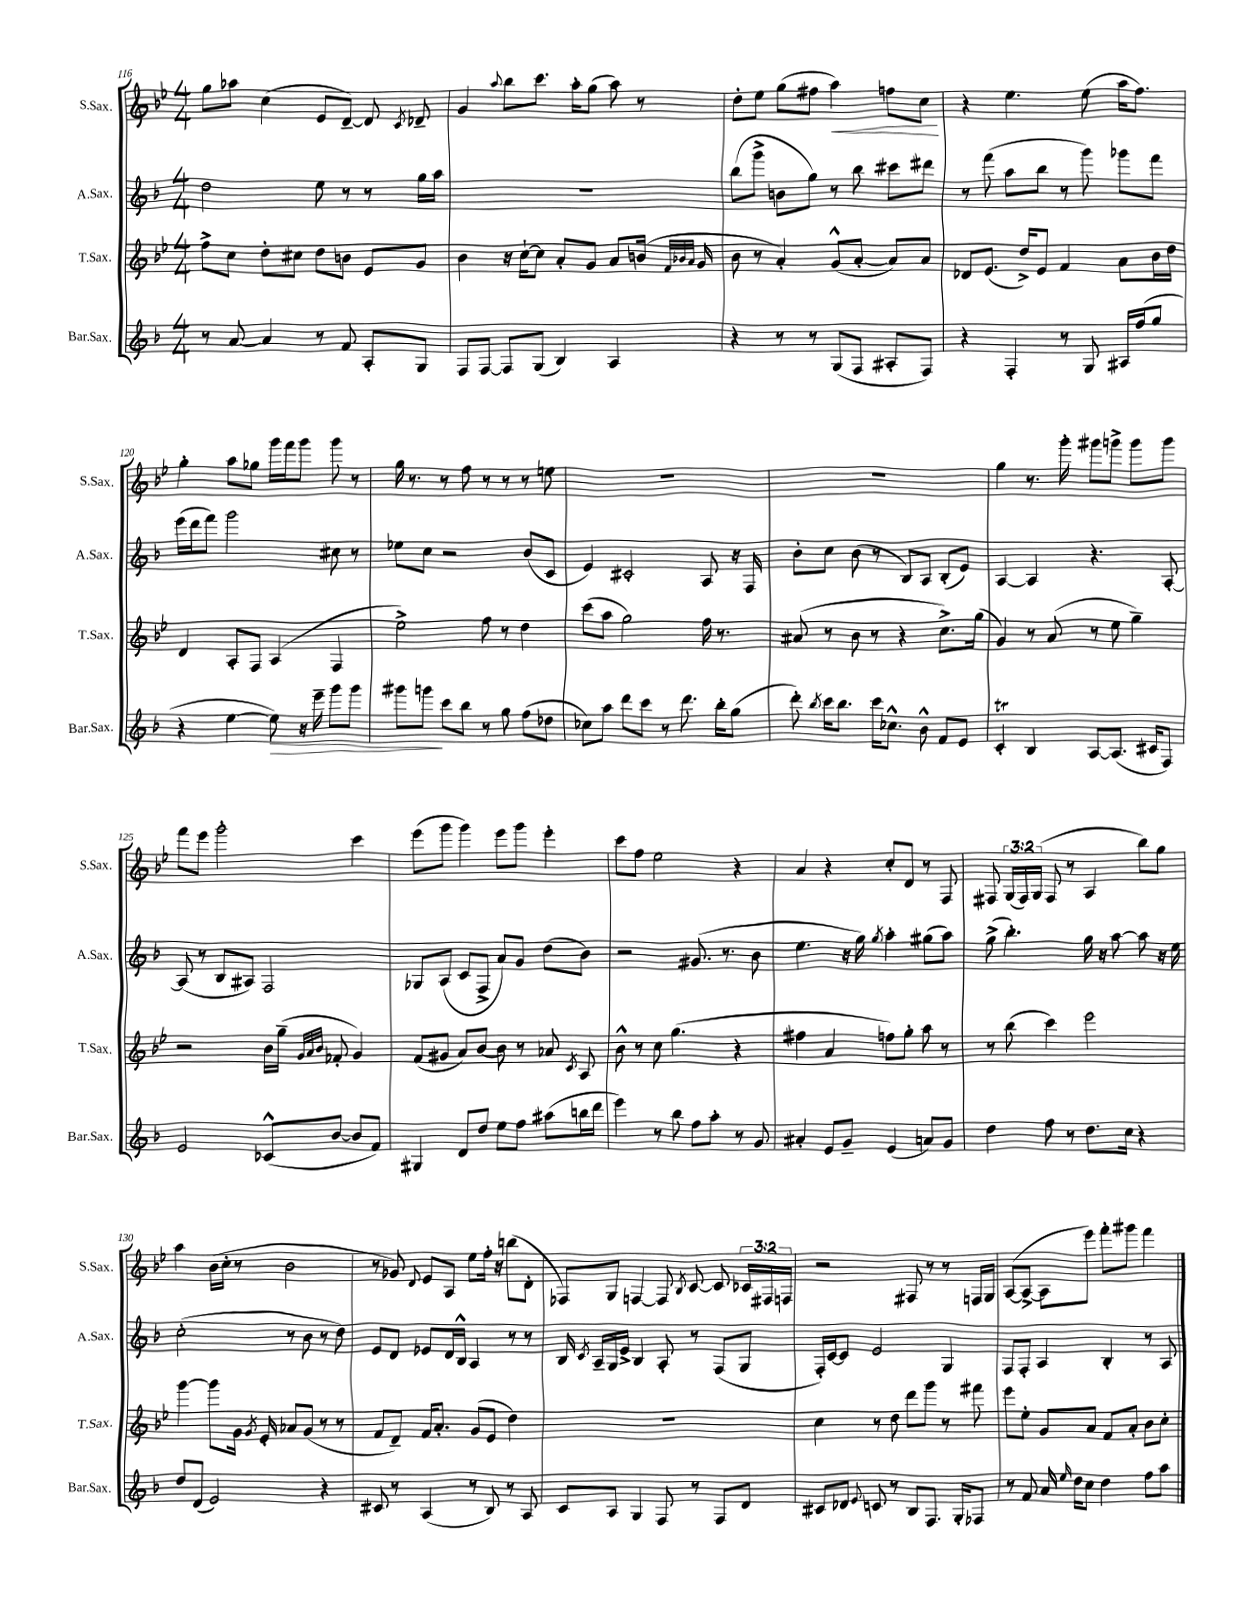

**kern	**kern	**kern	**kern
*staff4	*staff3	*staff2	*staff1
*clefG2	*clefG2	*clefG2	*clefG2
*k[b-]	*k[b-e-]	*k[b-]	*k[b-e-]
*M4/4	*M4/4	*M4/4	*M4/4
8r	8ff^	2dd	8gg
[8a	8cc	.	8aa-
4a]	8dd'	.	(4cc
.	8cc#	.	.
8r	8dd	8ee	8e-
8f	8b	8r	[8d~)
8A'	8e-	8r	8d]
.	.	.	8qc
8G	8g	16gg	8d-~
.	.	16aa	.
=	=	=	=
8F	4b-	1r	4g
[8F	.	.	.
.	.	.	8qqaa
8F]	16r	.	8bb-
.	[16cc`	.	.
(8G	8cc]	.	8.ccc
4B-)	8a'	.	.
.	.	.	16aa'
.	8g	.	(8gg
4A	8a	.	8aa)
.	(16b	.	8r
.	32qqf	.	.
.	32qqb-	.	.
.	32qqa	.	.
.	16g	.	.
=	=	=	=
4r	8b-	(8bb-	8dd'
.	8r	8ggg^	8ee-
8r	4a')	8b	(8gg
8r	.	8gg)	8ff#
(8G	(8g^^	8r	4aa)
8F	[8a'	8bb-	.
8A#'	8a])	8ccc#	8ff
8F)	8a	8ddd#	8cc
=	=	=	=
4r	8d-	8r	4r
.	(8.e-	(8fff	.
4F'	.	8aa	4.ee-
.	16dd^)	.	.
.	8e-	8bb-	.
8r	4f	8r	.
8G	.	8ggg)	(8ee-
16A#	8a	8ggg-	16aa
(16ff	.	.	8.ff)
8gg	16b-	8fff	.
.	16dd	.	.
=	=	=	=
4r	4d	(16eee	4gg'
.	.	16ddd	.
.	.	8fff)	.
[4ee	8A'	2ggg	8aa
.	8F	.	8gg-
8ee])	(4A	.	16ggg
.	.	.	16fff
16r	.	.	8ggg
16eee~	.	.	.
8ggg	4F	8cc#	8ggg
8ggg	.	8r	8r
=	=	=	=
8ggg#	2ee-^)	8ee-	16gg
.	.	.	8.r
8ggg	.	8cc	.
8ccc	.	2r	8r
8bb-	.	.	8ff
8r	8ff	.	8r
8gg	8r	.	8r
(8ff	4dd	(8b-	8r
8dd-	.	8c	8ee
=	=	=	=
8cc-)	(8ccc	4e)	1r
8aa	8aa	.	.
8ddd	2gg)	2c#'	.
8ccc	.	.	.
8r	.	.	.
8.ddd	.	.	.
.	16ff	8A	.
16bb-'	8.r	.	.
(8gg	.	16r	.
.	.	16F	.
=	=	=	=
8ddd')	(8a#	8b-'	1r
8qbb-	.	.	.
16ccc	8r	8cc	.
8.bb-	.	.	.
.	8b-	(8b-	.
16ccc	8r	8r	.
8.cc-^^	.	.	.
.	4r	8B-)	.
8b-^^	.	8A	.
8f	8.cc^)	(8B-'	.
8e	.	8e)	.
.	(16gg	.	.
=	=	=	=
4c'	4g)	[4A	4gg
4B-	8r	4A]	8.r
.	(8a	.	.
.	.	.	16ggg'
[8A	8r	4.r	8ggg#
(8.A]	8ee-	.	8ggg^
.	4gg~)	.	8ggg
16c#	.	.	.
8F)	.	[8A'	8ggg
=	=	=	=
2e	2r	(8A]	8fff
.	.	8r	8eee-
.	.	8B-	2ggg'
.	.	8A#)	.
(8c-^^	16b-	2F	.
.	(16gg~	.	.
.	32qqg	.	.
.	32qqa	.	.
.	32qqb-	.	.
[8b-	8f-'	.	.
8b-]	4g)	.	4ccc
8f)	.	.	.
=	=	=	=
4G#	(8f	8G-	(8eee-
.	8g#	(8A	8ggg
8d	8a)	8c	4ggg)
8dd	[8b-	8F^	.
8ee	8b-]	8a)	8eee-
8ff	8r	8g	8ggg
(8aa#	8a-	(8dd	4eee-'
.	8qc	.	.
16bb	8A	8b-)	.
16ddd	.	.	.
=	=	=	=
4eee)	8b-^^	2r	8ccc
.	8r	.	8ff
8r	8cc	.	2ee-
8bb-	(4.gg	.	.
8ff	.	(8.g#	.
8aa'	.	.	.
.	.	8.r	.
8r	4r	.	4r
8g	.	8b-	.
=	=	=	=
4a#'	4ff#	4.ee	4a
8e	4a	.	4r
8g~	.	16r	.
.	.	16gg)	.
.	.	8qgg	.
(4e	8ff)	4aa'	8cc'
.	8gg'	.	8d
8a)	8aa	(8gg#	8r
8g	8r	8aa)	8F
=	=	=	=
4dd	8r	(8gg^	8F#
.	(8bb-	4.bb-')	(24G
.	.	.	24F#)
.	.	.	(24G
8ff	4ccc)	.	8F#
8r	.	.	8r
8.dd	2eee-	16gg	4A
.	.	16r	.
.	.	[8aa	.
16cc	.	.	.
4r	.	8aa]	8bb-)
.	.	16r	8gg
.	.	16ee	.
=	=	=	=
8dd	[4ggg	(2cc'	4aa
(8d	.	.	.
2e)	8ggg]	.	(16b-
.	.	.	16cc'
.	16g	.	8r
.	8qg	.	.
.	16e-'	.	.
.	8a-	8r	2b-
.	(8g	8b-	.
4r	8r	8r	.
.	8r	8dd)	.
=	=	=	=
8c#	8f	8e	8r
8r	8d~)	8d	8g-)
.	.	.	8qqd
(4A	16f	8e-	8e-
.	8.a'	.	.
.	.	16d	8A
.	.	16B-^^	.
8r	(8g	4A	8ee-
8B-)	8e-	.	16ff'
.	.	.	16r
8r	4dd)	8r	(8bb
8A	.	8r	8d'
=	=	=	=
8c	1r	16B-	8F-)
.	.	8qc	.
.	.	16A~	.
8A	.	16G	8G
.	.	16e^	.
4G	.	4B-	[4F
8F	.	8A'	8F]
.	.	.	8qB-
8r	.	8r	[8c
8F	.	(8F	8c]
8d	.	8G	24c-
.	.	.	24F#
.	.	.	24F
=	=	=	=
8c#	4cc	16F')	2r
.	.	[16c	.
8d-	.	8c]	.
8qqe	.	.	.
8c	8r	2e	.
8r	8dd	.	.
8B-	8ddd	.	8F#
8.F	8ggg	.	8r
.	8r	4G	8r
16G'	.	.	.
8F-	8fff#	.	16F
.	.	.	16G
=	=	=	=
8r	8eee-	8F	([8A
8f	8ee-'	8F'	8A^_
16a	8g	4A	8A]
16qqee	.	.	.
16dd	.	.	.
8cc	8a	.	8eee-)
4dd	8f	4B-'	8fff'
.	8a'	.	8ggg#
8ff	8b-	8r	4fff
8aa	8cc'	8A	.
==	==	==	==
*-	*-	*-	*-
